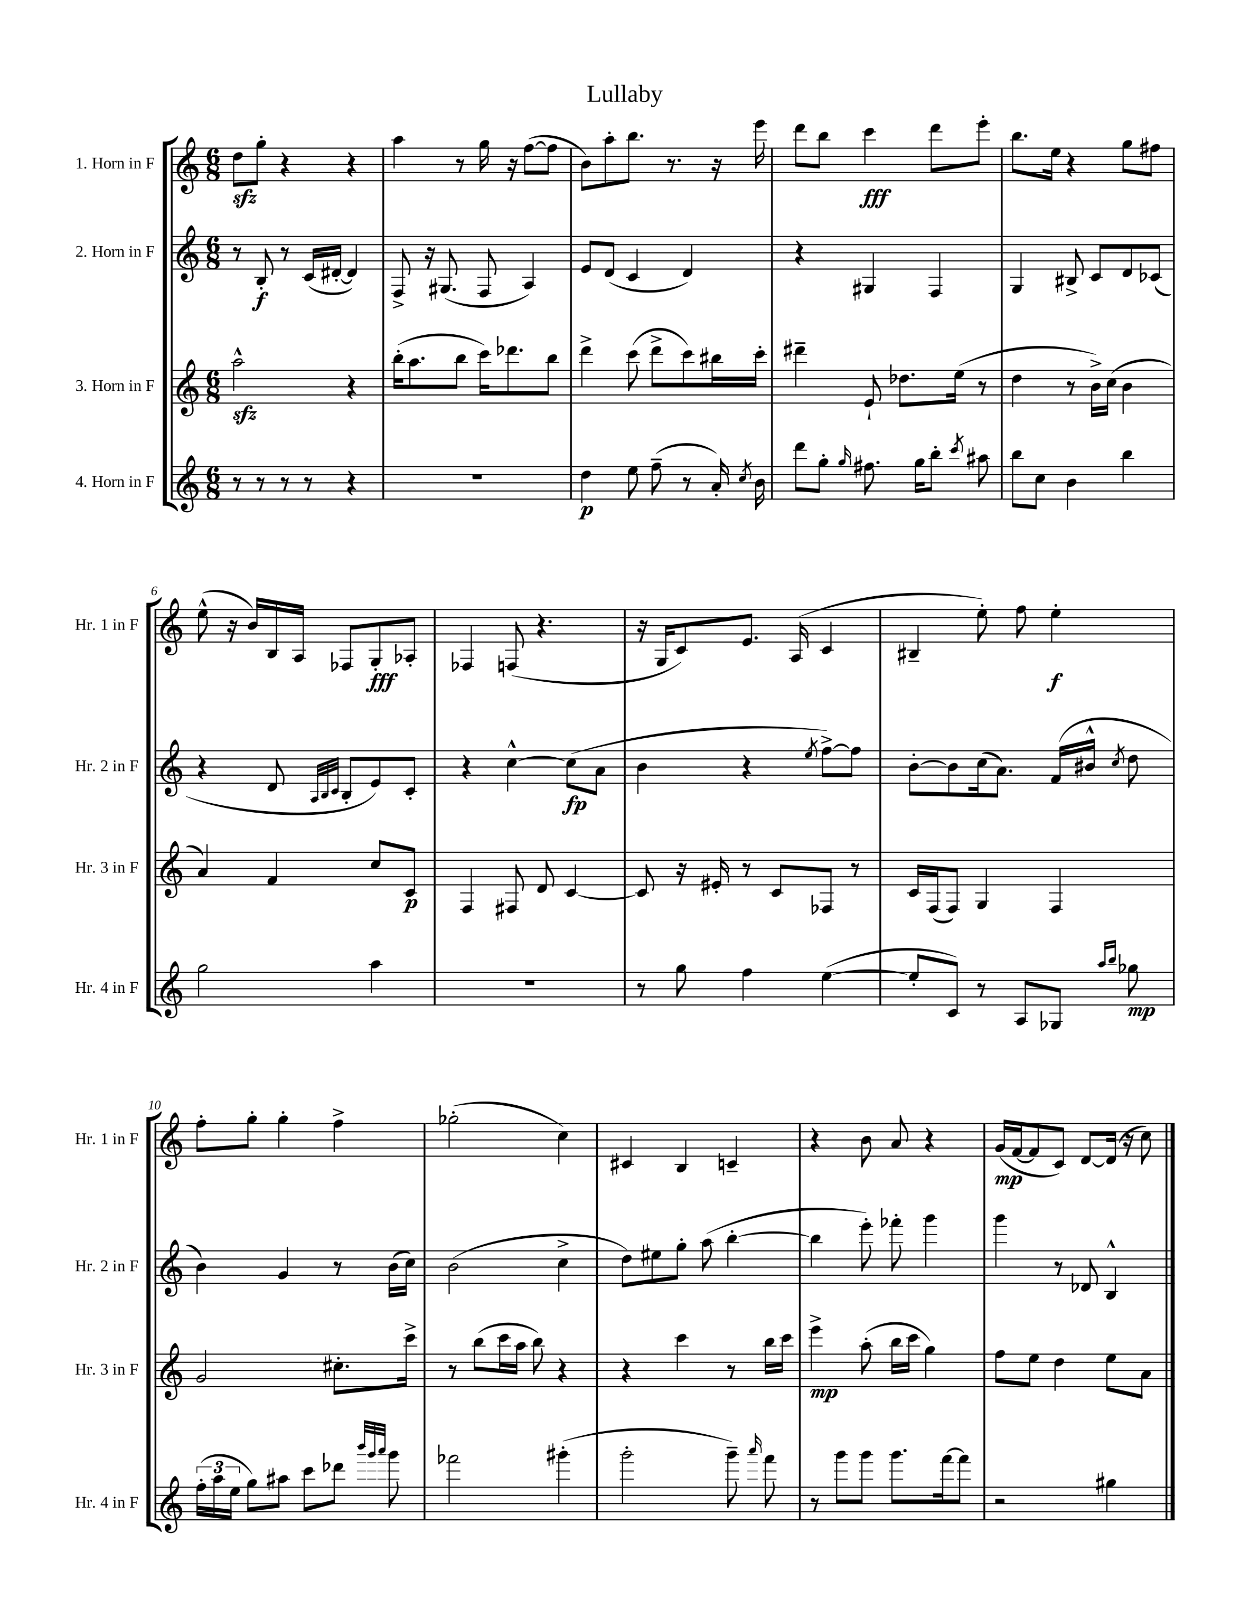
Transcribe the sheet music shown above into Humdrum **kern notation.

**kern	**dynam	**kern	**dynam	**kern	**dynam	**kern	**dynam
*part4	*part4	*part3	*part3	*part2	*part2	*part1	*part1
*staff4	*staff4	*staff3	*staff3	*staff2	*staff2	*staff1	*staff1
*I"4. Horn in F	*	*I"3. Horn in F	*	*I"2. Horn in F	*	*I"1. Horn in F	*
*I'Hr. 4 in F	*	*I'Hr. 3 in F	*	*I'Hr. 2 in F	*	*I'Hr. 1 in F	*
*clefG2	*	*clefG2	*	*clefG2	*	*clefG2	*
*k[]	*	*k[]	*	*k[]	*	*k[]	*
*M6/8	*	*M6/8	*	*M6/8	*	*M6/8	*
=1	=1	=1	=1	=1	=1	=1	=1
8r	.	2aazz^^\	.	8r	.	8ddzz\L	.
8r	.	.	.	8B'/	f	8gg'\J	.
8r	.	.	.	8r	.	4r	.
8r	.	.	.	(16c/LL	.	.	.
.	.	.	.	[16d#X'/JJ	.	.	.
4r	.	4r	.	4d#/])	.	4r	.
=2	=2	=2	=2	=2	=2	=2	=2
2.r	.	(16bb'\KL	.	8F^/	.	4aa\	.
.	.	8.aa\	.	.	.	.	.
.	.	.	.	16r	.	.	.
.	.	.	.	(8.G#X/	.	.	.
.	.	8bb\J	.	.	.	8r	.
.	.	16ccc\KL)	.	8F/	.	16gg\	.
.	.	8.ddd-X\	.	.	.	16r	.
.	.	.	.	4A/)	.	([8ff\L	.
.	.	8bb\J	.	.	.	8ff\J]	.
=3	=3	=3	=3	=3	=3	=3	=3
4dd\	p	4ddd^\	.	8e/L	.	8b\L)	.
.	.	.	.	(8d/J	.	8aa'\	.
8ee\	.	(8ccc\	.	4c/	.	8.bb\J	.
(8ff~\	.	8ddd^\L	.	.	.	.	.
.	.	.	.	.	.	8.r	.
8r	.	8ccc\)	.	4d/)	.	.	.
16a'/)	.	16bb#X\L	.	.	.	16r	.
8qcc/	.	.	.	.	.	.	.
16b\	.	16ccc'\JJ	.	.	.	16eee\	.
=4	=4	=4	=4	=4	=4	=4	=4
8ddd\L	.	4ddd#X~\	.	4r	.	8ddd\L	.
8gg'\J	.	.	.	.	.	8bb\J	.
16qqgg/	.	.	.	.	.	.	.
8.ff#X\	.	8e`/	.	4G#X/	.	4ccc\	fff
.	.	8.dd-X\L	.	.	.	.	.
16gg\KL	.	.	.	.	.	.	.
8bb'\J	.	.	.	4F/	.	8ddd\L	.
.	.	(16ee\Jk	.	.	.	.	.
8qccc/	.	.	.	.	.	.	.
8aa#X\	.	8r	.	.	.	8eee'\J	.
=5	=5	=5	=5	=5	=5	=5	=5
8bb\L	.	4dd\	.	4G/	.	8.bb\L	.
8cc\J	.	.	.	.	.	.	.
.	.	.	.	.	.	16ee\Jk	.
4b\	.	8r	.	8B#X^/	.	4r	.
.	.	16b^\LL)	.	8c/L	.	.	.
.	.	(16cc\JJ	.	.	.	.	.
4bb\	.	4b\	.	8d/	.	8gg\L	.
.	.	.	.	(8c-X/J	.	8ff#X\J	.
!!LO:LB:g=z
=6	=6	=6	=6	=6	=6	=6	=6
2gg\	.	4a/)	.	4r	.	(8ee^^\	.
.	.	.	.	.	.	16r	.
.	.	.	.	.	.	16b/LL)	.
.	.	4f/	.	8d/	.	16B/	.
.	.	.	.	.	.	16A/JJ	.
.	.	.	.	32qqA/LLL	.	.	.
.	.	.	.	32qqB/	.	.	.
.	.	.	.	32qqc/JJJ	.	.	.
.	.	.	.	8B'/L	.	8F-X/L	.
4aa\	.	8cc/L	.	8e/)	.	8G'/	fff
.	.	8c/J	p	8c'/J	.	8A-X'/J	.
=7	=7	=7	=7	=7	=7	=7	=7
2.r	.	4F/	.	4r	.	4F-X/	.
.	.	8F#X/	.	[4cc^^\	.	(8Fn/	.
.	.	8d/	.	.	.	4.r	.
.	.	[4c/	.	(8cc\L]	fp	.	.
.	.	.	.	8a\J	.	.	.
=8	=8	=8	=8	=8	=8	=8	=8
8r	.	8c/]	.	4b\	.	16r	.
.	.	.	.	.	.	16G/KL	.
8gg\	.	16r	.	.	.	8c/)	.
.	.	16e#X'/	.	.	.	.	.
4ff\	.	8r	.	4r	.	8.e/J	.
.	.	8c/L	.	.	.	.	.
.	.	.	.	.	.	(16A/	.
.	.	.	.	8qee/	.	.	.
([4ee\	.	8F-X/J	.	[8ff^\L)	.	4c/	.
.	.	8r	.	8ff\J]	.	.	.
=9	=9	=9	=9	=9	=9	=9	=9
8ee'/L]	.	16c/LL	.	[8b'\L	.	4B#X~/	.
.	.	(16F/J	.	.	.	.	.
8c/J)	.	8F/J)	.	8b\]	.	.	.
8r	.	4G/	.	(16cc\k	.	8ee'\)	.
.	.	.	.	8.a\J)	.	.	.
8A/L	.	.	.	.	.	8ff\	.
8G-X/J	.	4F/	.	(16f/LL	.	4ee'\	f
.	.	.	.	16b#X^^/JJ	.	.	.
16qqaa/LL	.	.	.	.	.	.	.
16qqbb/JJ	.	.	.	8qcc/	.	.	.
8gg-X\	mp	.	.	8dd\	.	.	.
!!LO:LB:g=z
=10	=10	=10	=10	=10	=10	=10	=10
(24ff'\LL	.	2g/	.	4b\)	.	8ff'\L	.
24aa\	.	.	.	.	.	.	.
24ee\JJ	.	.	.	.	.	.	.
8gg\L)	.	.	.	.	.	8gg'\J	.
8aa#X\J	.	.	.	4g/	.	4gg'\	.
8ccc\L	.	.	.	.	.	.	.
8ddd-X\J	.	8.cc#X'\L	.	8r	.	4ff^\	.
32qqbbb/LLL	.	.	.	.	.	.	.
32qqggg/	.	.	.	.	.	.	.
32qqaaa/JJJ	.	.	.	.	.	.	.
8ggg\	.	.	.	(16b\LL	.	.	.
.	.	16ccc^\Jk	.	16cc\JJ)	.	.	.
=11	=11	=11	=11	=11	=11	=11	=11
2fff-X\	.	8r	.	(2b\	.	(2gg-X'\	.
.	.	(8bb\L	.	.	.	.	.
.	.	16ccc\L	.	.	.	.	.
.	.	16aa\JJ	.	.	.	.	.
.	.	8bb\)	.	.	.	.	.
(4ggg#X'\	.	4r	.	4cc^\	.	4cc\)	.
=12	=12	=12	=12	=12	=12	=12	=12
2ggg'\	.	4r	.	8dd\L)	.	4c#X/	.
.	.	.	.	8ee#X\	.	.	.
.	.	4ccc\	.	8gg'\J	.	4B/	.
.	.	.	.	(8aa\	.	.	.
8ggg~\)	.	8r	.	[4bb'\	.	4cn~/	.
16qqaaa/	.	.	.	.	.	.	.
8fff\	.	16bb\LL	.	.	.	.	.
.	.	16ccc\JJ	.	.	.	.	.
=13	=13	=13	=13	=13	=13	=13	=13
8r	.	4eee^\	mp	4bb\]	.	4r	.
8ggg\L	.	.	.	.	.	.	.
8ggg\J	.	(8aa'\	.	8eee'\)	.	8b\	.
8.ggg\L	.	16bb\LL	.	8fff-X'\	.	8a/	.
.	.	16ccc\JJ	.	.	.	.	.
.	.	4gg\)	.	4ggg\	.	4r	.
[16fff\k	.	.	.	.	.	.	.
8fff\J]	.	.	.	.	.	.	.
=14	=14	=14	=14	=14	=14	=14	=14
2r	.	8ff\L	.	4ggg\	.	(16g/LL	mp
.	.	.	.	.	.	[16f/J	.
.	.	8ee\J	.	.	.	8f/]	.
.	.	4dd\	.	8r	.	8c/J)	.
.	.	.	.	8d-X/	.	[8d/L	.
4gg#X\	.	8ee\L	.	4B^^/	.	(16d/Jk]	.
.	.	.	.	.	.	16r	.
.	.	8a\J	.	.	.	8cc\)	.
==	==	==	==	==	==	==	==
*-	*-	*-	*-	*-	*-	*-	*-
